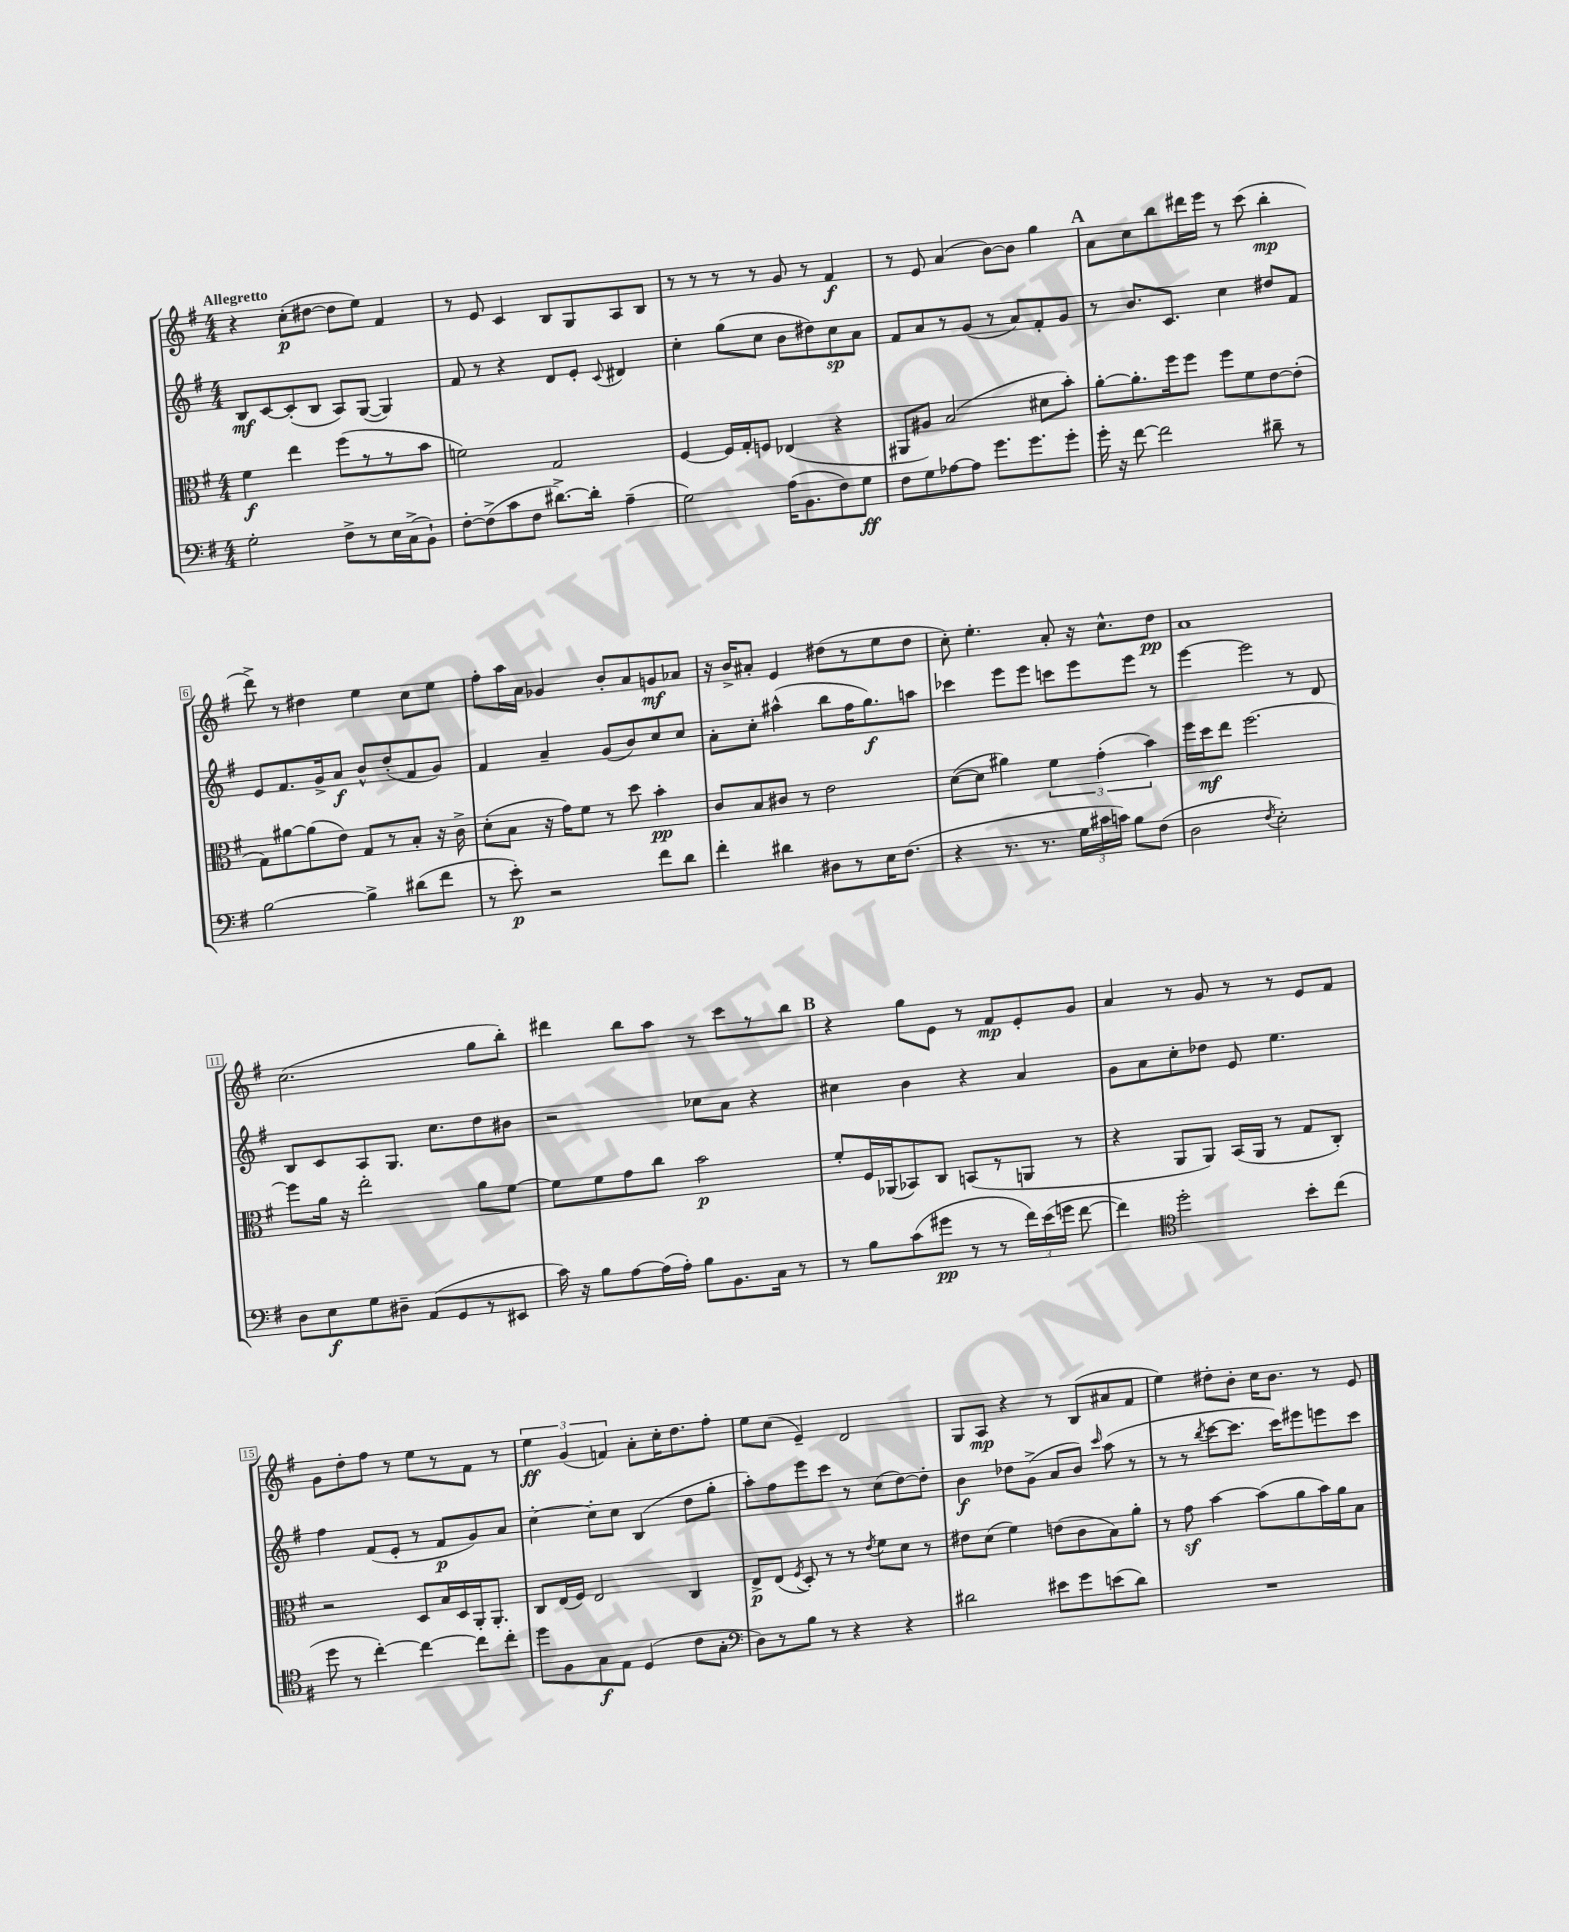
<<
\new StaffGroup <<
\new Staff = "s0" {
    \clef treble \key g \major \numericTimeSignature \time 4/4 \tempo "Allegretto"
    \autoBeamOff r4 c''8[-.\p( dis''8]~ dis''8[ e''8]) fis'4 |
    r8 e'8 c'4 b8[ g8 a8 b8] |
    r8 r8 r8 r8 g'8 r8 fis'4\f |
    r8 e'8 a'4( b'8[~) b'8] g''4 |
    \mark \markup { \bold "A" } a'8[ c''8 b''8 dis'''16 e'''16] r8 c'''8( b''4-.\mp |
    d'''8->) r8 dis''4 e''4 c''8[ e''8] |
    fis''8[-. a''16 a'16] ges'4 b'8[-. a'8 g'8\mf aes'8] |
    r16 b'16[-> ais'8]-. e'4 dis''8[( r8 e''8 dis''8] |
    c''8-.) e''4.-. a'8-. r16 c''8.[-^ d''8]\pp |
    a'1 |
    c''2.( g''8[ b''8]-.) |
    dis'''4 b''8[ a''8] r8 c'''8[ r8 b''8] |
    \mark \markup { \bold "B" } r4 g''8[ e'8] r8 fis'8[\mp e'8-. g'8] |
    a'4 r8 g'8 r8 r8 e'8[ fis'8] |
    g'8[ d''8-. fis''8] r8 e''8[ r8 fis'8] r8 |
    \tuplet 3/2 { e''4\ff g'4( f'4) } a'8[-. c''16-. d''8. fis''8]-. |
    e''8[ c''8]( e'4--) d'2 |
    g8[ a8]\mp r4 r8 b8[( ais'8 fis'8] |
    e''4) dis''8[-. b'8]-. c''16[ b'8.] r8 e'8 \bar "|." |
}
\new Staff = "s1" {
    \clef treble \key g \major \numericTimeSignature \time 4/4
    \autoBeamOff b8[\mf c'8~ c'8-.( b8] a8[) g8]~( g4) |
    fis'8 r8 r4 d'8[ e'8]-. \appoggiatura { c'8 } dis'4 |
    c''4-. g''8[( c''8] b'8[ dis''8) c''8\sp a'8] |
    fis'8[ a'8 r8 g'8]( r8 a'8[) fis'8-. g'8] |
    \mark \markup { \bold "A" } r8 b'8.[ c'8.] c''4 dis''8[ fis'8] |
    e'8[ fis'8. g'16-> a'8]\f b'8[-^ d''8-.( fis'8 g'8]) |
    fis'4 a'4-- g'8[( b'8) c''8 c''8] |
    a'8[-. c''8]-. ais''4-^( b''8[ fis''16 g''8.\f) a''8] |
    ces'''4 e'''8[ e'''8] c'''8[ e'''8 e'''8] r8 |
    e'''4~ e'''2 r8 d'8 |
    b8[ c'8 a8 g8.] c''8.[ d''8 bis'8] |
    r2 ces''8[ a'8] r4 |
    \mark \markup { \bold "B" } cis''4 b'4 r4 a'4 |
    g'8[ a'8 c''8-. des''8] e'8 e''4. |
    fis''4 fis'8[( e'8]-. r8 fis'8[\p g'8) a'8] |
    c''4~-. c''8[-. c''8] b4( d''8[ g''8]-. |
    a''8[-.) fis''8 e'''8 c'''8] r8 c''8[( d''8~) d''8]-. |
    b'4\f des''8[ g'8]->( a'8[ b'8]) \grace { c'''16 } a''8( r8 |
    r8 r8 \acciaccatura { b''8 } c'''8[~ c'''8.] c'''16[) eis'''8 e'''8 c'''8] \bar "|." |
}
\new Staff = "s2" {
    \clef alto \key g \major \numericTimeSignature \time 4/4
    \autoBeamOff fis'4\f e''4 fis''8[( r8 r8 b'8] |
    f'2) g2 |
    fis4~ fis16[ g16-. f8] ees4( r4 |
    ais,8[ ais8]) b2( dis'8[ b'8]-.) |
    \mark \markup { \bold "A" } a'8[~-. a'8.-. fis''16 fis''8] fis''8[ fis'8 e'8~ e'8]-.( |
    g8[) ais'8~ ais'8( e'8]) g8[ r8 b8]-. r16 c'16-> |
    d'8[-.( b8] r16 g'16[) fis'8] r8 d''8 b'4-.\pp |
    c'8[ b8 cis'8] r8 e'2 |
    d'8[~( d'8] ais'4) \tuplet 3/2 { fis'4 g'4-.( b'4) } |
    fis''16[ d''16\mf e''8] fis''2.~ |
    fis''8[ a'16] r16 e''2-. a'8[ fis'8]~ |
    fis'8[ fis'8 g'8 c''8] b'2\p |
    \mark \markup { \bold "B" } fis'8[-. fis16 aes,16( bes,8) c8] b,8[( r8 a,8] r8 |
    r4 a,8[ a,8]) b,16[( a,16] r8 g8[ c8]-.) |
    r2 d8[ b16 d16 a,16-. a,8.]-. |
    c8[ e16( fis16]) e2 c4 |
    e8[->\p e8]( \acciaccatura { fis8 } d8-.) r8 r8 \acciaccatura { e'8 } fis'8[ d'8] r8 |
    eis'8[ d'8]( fis'4) e'8[( c'8 b8) a'8]-. |
    r8 g'8\sf b'4~ b'8[( a'8 b'16) a'16 b8] \bar "|." |
}
\new Staff = "s3" {
    \clef bass \key g \major \numericTimeSignature \time 4/4
    \autoBeamOff g2-. fis8[-> r8 e16 c16->( b,8]-!) |
    fis8[~-. fis8->( c'8 fis8] dis'8.[~->) dis'16]-. a4--( |
    g2) a16[( b,8. fis8) g8]\ff |
    fis8[ g8 aes8~ aes8] g'8.[ g'8. g'8]-. |
    \mark \markup { \bold "A" } g'16-. r16 fis'8~ fis'2 dis'8-- r8 |
    b2~ b4-> dis'8[( fis'8] |
    r8 e'8-.\p) r2 fis'8[ d'8] |
    fis'4-. dis'4 dis8[ r8 e16 fis8.]( |
    r4 r8. r8. \tuplet 3/2 { g16[ cis'16 c'16]) } b8[ fis8]( |
    d2 \acciaccatura { fis8 } e2-.) |
    d8[ e8\f g8 dis8]-- a,8[( g,8 r8 eis,8] |
    c'16) r16 b8[ a8~ a16( a16]-.) b8[ b,8. c16] r8 |
    \mark \markup { \bold "B" } r8 b8[ c'8( gis'8]\pp r8 r8 \tuplet 3/2 { fis'16[) e'16( g'16] } fis'8~ |
    fis'4) \clef tenor d''2-. b'8[-. c''8]( |
    d''8 r8 c''4~-.) c''4~ c''8[ c''8]-. |
    d''8[ fis8 g8\f e8] d4( c'8[ g8]-. |
    \clef bass d8[) r8 b8] r8 r4 r4 |
    dis'2 eis'8[ g'8 e'8( dis'8]) |
    R1 \bar "|." |
}
>>
>>
\layout { \context { \Score \override BarNumber.stencil = #(make-stencil-boxer 0.1 0.3 ly:text-interface::print) } }
